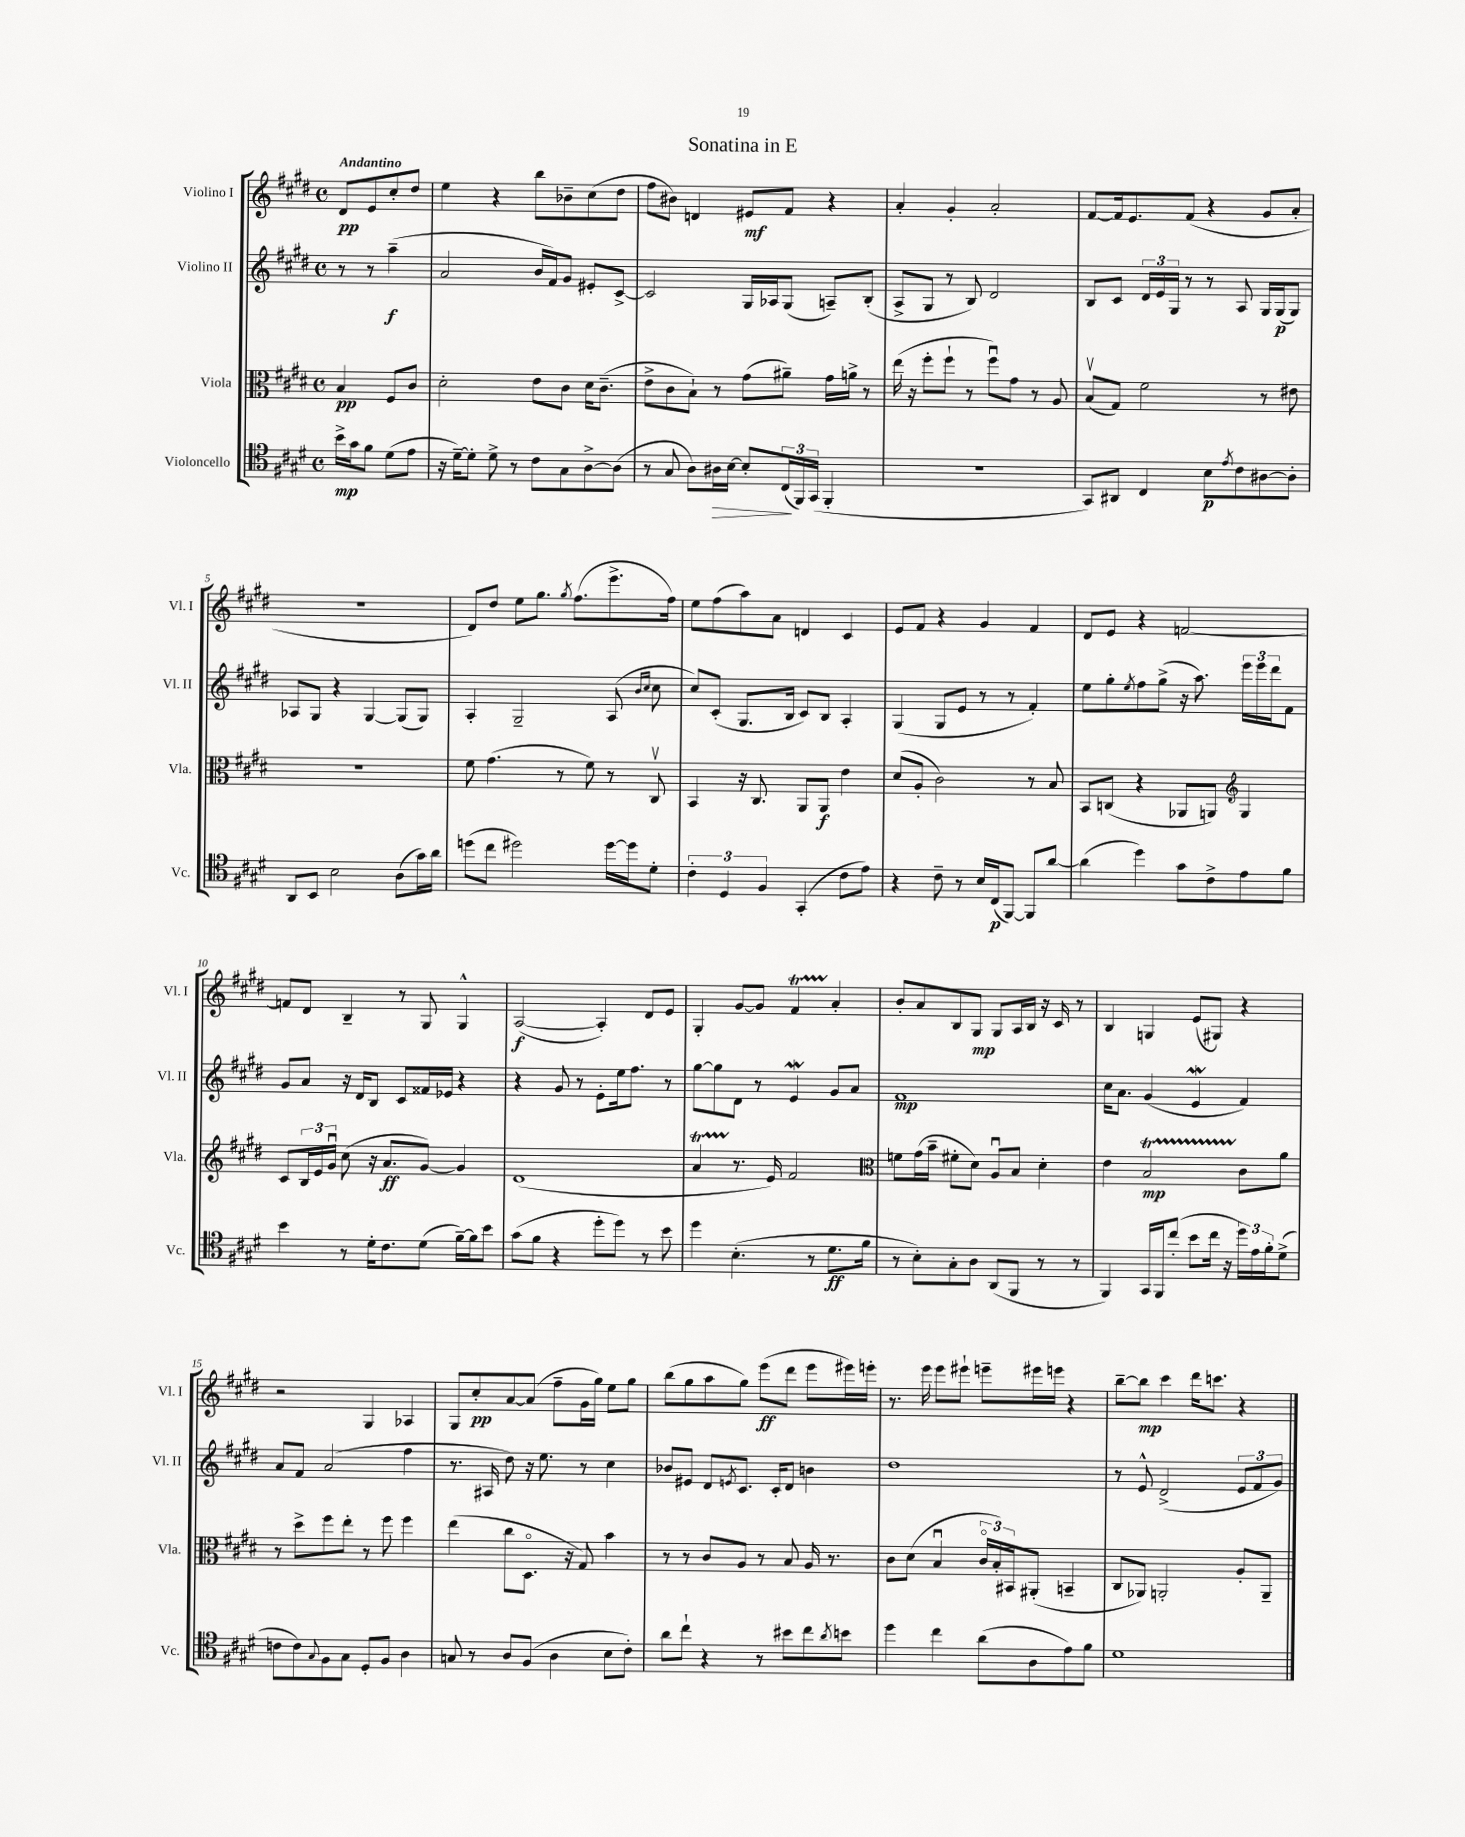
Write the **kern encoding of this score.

**kern	**kern	**kern	**kern
*staff4	*staff3	*staff2	*staff1
*clefC4	*clefC3	*clefG2	*clefG2
*k[f#c#g#d#]	*k[f#c#g#d#]	*k[f#c#g#d#]	*k[f#c#g#d#]
*M4/4	*M4/4	*M4/4	*M4/4
*met(c)	*met(c)	*met(c)	*met(c)
16b^	4B	8r	8d#
16g#	.	.	.
8f#	.	8r	8e
(8d#	8F#	(4aa~	8cc#'
8e	8c#	.	8dd#
=	=	=	=
16r	2d#'	2a	4ee
[16d#~)	.	.	.
8d#']	.	.	.
8d#^	.	.	4r
8r	.	.	.
8c#	8e	16b	8bb
.	.	16f#)	.
8G#	8c#	8g#	8b-~
[8A^	16d#	8e#'	(8cc#
.	(8.c#~	.	.
(8A]	.	[8c#^	8dd#
=	=	=	=
8r	8e^	2c#]	8ff#
8G#	8c#	.	8b#)
8A)	8B`)	.	4d
16A#	8r	.	.
[16B	.	.	.
8B']	(8g#	16G#	8e#
.	.	16A-	.
(24C#	8a#~)	(8G#	8f#
24FF#)	.	.	.
(24GG#	.	.	.
4FF#'	16g#	8A~)	4r
.	16a^	.	.
.	8r	(8B'	.
=	=	=	=
1r	(16ee	8A^	4a'
.	16r	.	.
.	8ff#'	8G#	.
.	8ff#`	8r	4g#'
.	8r	8B)	.
.	8ff#u)	2d#	2a'
.	8g#	.	.
.	8r	.	.
.	8A	.	.
=	=	=	=
8GG#)	(8Bv	8B	[8f#
8AA#	8G#)	8c#	16f#]
.	.	.	8.e
4C#	2f#	24d#	.
.	.	24e	.
.	.	24G#	.
.	.	8r	(8f#
8B	.	8r	4r
8qe	.	.	.
8c#	.	8A	.
[8A#	8r	16G#	8g#
.	.	(16G#	.
8A#']	8e#	8G#)	8a'
=	=	=	=
8AA	1r	8A-	1r
8BB	.	8G#	.
2B	.	4r	.
.	.	[4G#	.
(8A	.	(8G#]	.
16g#)	.	8G#)	.
16a	.	.	.
=	=	=	=
(8dd	8f#	4A'	8d#)
8cc#	(4.g#	.	8dd#
2dd#)	.	2G#~	8ee
.	.	.	8.gg#
.	8r	.	.
.	.	.	8qgg#
.	.	.	(8.ff#
.	8f#)	.	.
[16dd#	8r	(8A	8.eee^
16dd#]	.	.	.
.	.	16qqb	.
.	.	16qqcc#	.
8d#'	8C#v	8cc#	.
.	.	.	16ff#)
=	=	=	=
6c#'	4BB	8cc#)	8ee
.	.	(8c#'	(8ff#
6D#	.	.	.
.	16r	8.G#	8aa)
.	8.C#	.	.
6F#	.	.	.
.	.	.	8a
.	.	16B	.
(4GG#'	8AA	8c#)	4d
.	8AA	8B	.
8c#	4e	4A'	4c#
8e)	.	.	.
=	=	=	=
4r	(8d#	(4G#	8e
.	8A'	.	8f#
8c#~	2c#)	8G#	4r
8r	.	8e	.
16B	.	8r	4g#
(16C#	.	.	.
[8FF#)	.	8r	.
8FF#]	8r	4f#')	4f#
[8a	8B	.	.
=	=	=	=
(4a]	8BB	8ee	8d#
.	(8C	8gg#'	8e
.	.	8qee	.
4dd#)	4r	8ff#	4r
.	.	(8gg#^	.
8g#	8AA-	16r	[2f
.	.	8.aa)	.
8c#^	8AA)	.	.
*	*clefG2	*	*
8e	4G#	24eee	.
.	.	24eee	.
.	.	24ddd#	.
8f#	.	8f#	.
=	=	=	=
4b	8c#	8g#	8f]
.	24B	8a	8d#
.	24e	.	.
.	24g#u	.	.
8r	(8cc#	16r	4B~
.	.	16d#	.
16d#'	16r	8B	.
8.c#	8.a	.	.
.	.	8c#	8r
(8d#	[8g#)	16f##	8G#
.	.	16e-	.
[16f#~)	4g#]	4r	4G#^^
16f#]	.	.	.
8b	.	.	.
=	=	=	=
(8g#	(1d#	4r	([2A
8f#	.	.	.
4r	.	8g#	.
.	.	8r	.
8dd#'	.	8e'	4A'])
8dd#)	.	16ee	.
.	.	8.ff#	.
8r	.	.	8d#
8b	.	8r	8e
=	=	=	=
4dd#	4a	[8gg#	4G#'
.	.	8gg#]	.
(4.B'	8.r	8d#	[8g#
.	.	8r	8g#]
.	16e)	.	.
.	2f#	4e	4f#
8r	.	.	.
8.d#	.	8g#	4a'
.	.	8a	.
16f#	.	.	.
=	=	=	=
*	*clefC3	*	*
8r	8f	1f#	8b'
8B')	(16g#	.	8a
.	16b~	.	.
8G#'	8f#'	.	8B
8A	8d#)	.	8G#
(8AA	8Au	.	8G#
8FF#	8B	.	16A
.	.	.	16B
8r	4d#'	.	16r
.	.	.	16c#
8r	.	.	8r
=	=	=	=
4FF#)	4e	16cc#	4B
.	.	8.a	.
16GG#	2B	(4g#	4G
16FF#	.	.	.
(8cc#'	.	.	.
8b	.	4e	(8e
16cc#	.	.	8G#)
16r	.	.	.
24dd#)	8c#	4f#)	4r
24e	.	.	.
24f#'	.	.	.
(8d#^	8a	.	.
=	=	=	=
8c	8r	8a	2r
8c)	8dd#^	8f#	.
8qqG#	.	.	.
8F#	8ff#	(2a	.
8G#	8ee'	.	.
8D#'	8r	.	4G#
8F#	8ff#	.	.
4A	4ff#	4ff#	4A-
=	=	=	=
8G	(4ee	8.r	8G#
8r	.	.	8cc#'
.	.	16A#	.
8A	8cc#	8dd#)	[8a
(8F#	8.D#o	16r	(8a]
.	.	8.ee	.
4A	.	.	8ff#~
.	16r	.	.
.	8G#)	8r	16g#
.	.	.	16gg#)
8B	4b	4cc#	8ee
8c#')	.	.	8gg#
=	=	=	=
8a	8r	8b-	(8bb
8cc#`	8r	8e#	8gg#
4r	8c#	8d#	8aa
.	.	8qe	.
.	8A	8.c#	8gg#)
8r	8r	.	(8eee
.	.	16c#'	.
8b#	8B	8d#	8ddd#
8cc#	16A	4b	8eee
.	8.r	.	.
8qa	.	.	.
8b	.	.	16eee#)
.	.	.	16eee'
=	=	=	=
4dd#	8c#	1dd#	8.r
.	(8d#	.	.
.	.	.	16eee
4cc#	4Bu	.	8eee
.	.	.	8eee#`
(8a	24c#o	.	8eee~
.	24B')	.	.
.	24BB#	.	.
8A	(8AA#'	.	16eee#
.	.	.	16eee
8e)	4BB~	.	4r
8f#	.	.	.
=	=	=	=
1d#	8C#	8r	[8bb~
.	8AA-)	8e^^	8bb]
.	2AA'	(2d#^	4ccc#
.	.	.	16ddd#
.	.	.	8.ccc
.	8A'	12e	4r
.	.	12f#	.
.	8AA~	.	.
.	.	12g#)	.
==	==	==	==
*-	*-	*-	*-
